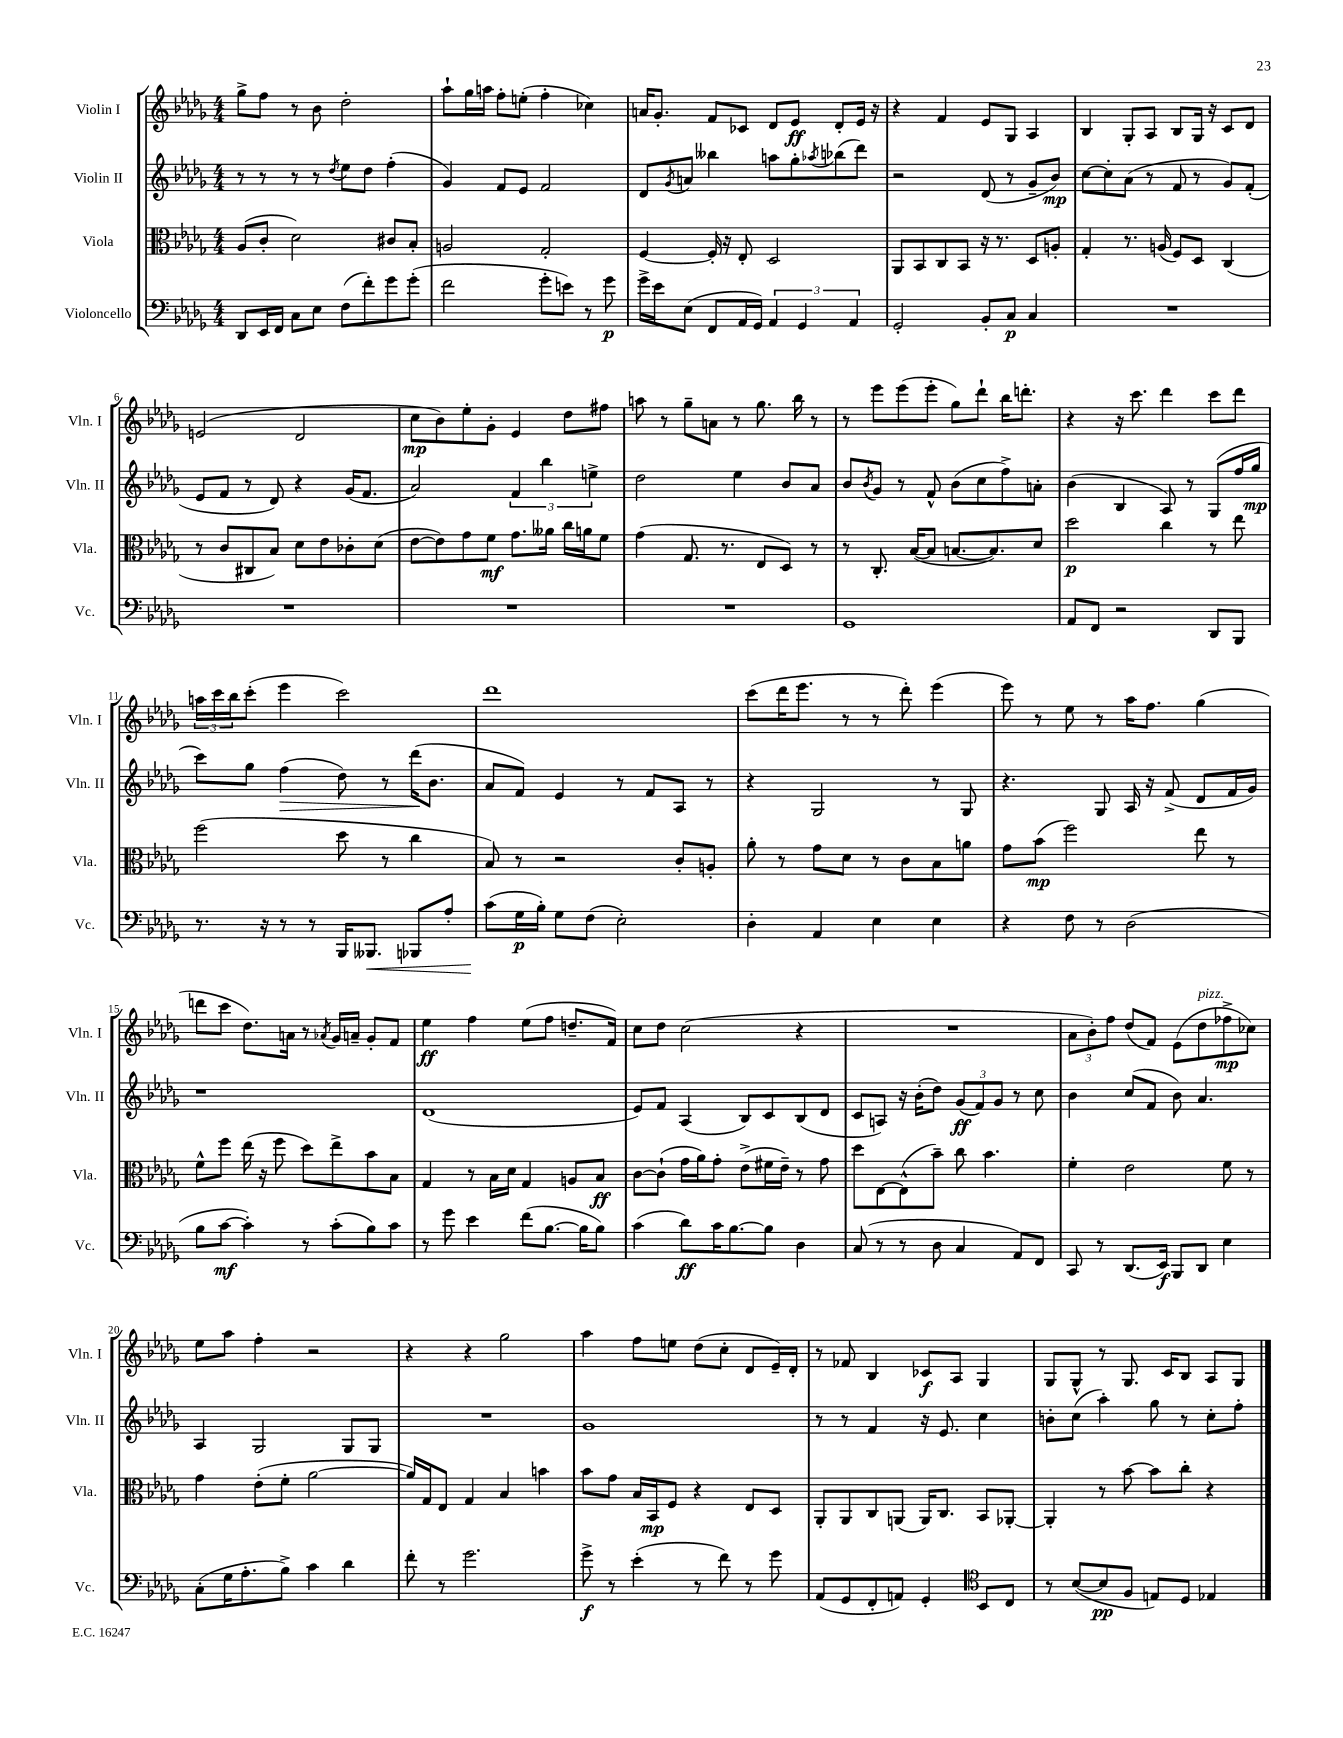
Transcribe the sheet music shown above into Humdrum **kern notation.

**kern	**kern	**kern	**kern
*staff4	*staff3	*staff2	*staff1
*clefF4	*clefC3	*clefG2	*clefG2
*k[b-e-a-d-g-]	*k[b-e-a-d-g-]	*k[b-e-a-d-g-]	*k[b-e-a-d-g-]
*M4/4	*M4/4	*M4/4	*M4/4
8DD-	(8A-	8r	8gg-^
16EE-	8c'	8r	8ff
16FF	.	.	.
8C	2d-)	8r	8r
8E-	.	8r	8b-
.	.	8qdd-	.
(8F	.	8ee-	2dd-'
8f')	.	8dd-	.
8g-	8c#	(4ff'	.
(8g-'	8B-'	.	.
=	=	=	=
2f	2A	4g-)	8aa-`
.	.	.	16gg-
.	.	.	16aa
.	.	8f	8ff'
.	.	8e-	(8ee'
8g-'	2G-'	2f	4ff'
8e)	.	.	.
8r	.	.	4cc-)
8g-	.	.	.
=	=	=	=
16g-^	[4F	8d-	16a
16e-	.	.	8.g-'
.	.	8qg-	.
(8E-	.	8a	.
8FF	16F']	4bb--	8f
.	16r	.	.
16AA-	8E-'	.	8c-
16GG-)	.	.	.
6AA-	2D-	8aa	8d-
.	.	8gg-'	8e-
6GG-	.	.	.
.	.	8qaa-	.
.	.	(8bb-	8d-'
6AA-	.	.	.
.	.	8ddd-)	16e-
.	.	.	16r
=	=	=	=
2GG-'	8AA-	2r	4r
.	8BB-	.	.
.	8C	.	4f
.	8BB-	.	.
8BB-'	16r	(8d-	8e-
.	8.r	.	.
8C	.	8r	8G-
4C	8D-	8g-~	4A-
.	8A'	8b-)	.
=	=	=	=
1r	4G-'	[8cc	4B-
.	.	8cc']	.
.	8.r	(8a-	8G-'
.	.	8r	8A-
.	(16A	.	.
.	8F)	8f	8B-
.	8D-	8r	16G-
.	.	.	16r
.	(4C	8g-)	8c
.	.	(8f'	8d-
=	=	=	=
1r	8r	8e-	(2e
.	8c	8f	.
.	8C#	8r	.
.	8B-)	8d-)	.
.	8d-	4r	2d-
.	8e-	.	.
.	8c-'	(16g-	.
.	.	8.f	.
.	(8d-	.	.
=	=	=	=
1r	[8e-	2a-)	8cc
.	8e-])	.	8b-)
.	8g-	.	8ee-'
.	8f	.	8g-'
.	8.g-	6f	4e-
.	.	6bb-	.
.	16a--	.	.
.	16cc	.	8dd-
.	16a	.	.
.	.	6ee^	.
.	8f	.	8ff#
=	=	=	=
1r	(4g-	2dd-	8aa
.	.	.	8r
.	8.G-	.	8gg-~
.	.	.	8a
.	8.r	.	.
.	.	4ee-	8r
.	8E-	.	8.gg-
.	8D-)	8b-	.
.	.	.	16bb-
.	8r	8a-	8r
=	=	=	=
1GG-	8r	8b-	8r
.	.	8qb-	.
.	8.C'	8g-	8eee-
.	.	8r	(8eee-
.	([16B-	.	.
.	8B-]	8f^^	8eee-'
.	[8.B	(8b-	8gg-)
.	.	8cc	8ddd-`
.	8.B])	.	.
.	.	8ff^)	16bb-
.	.	.	8.ddd'
.	8d-	8a'	.
=	=	=	=
8AA-	2dd-	(4b-	4r
8FF	.	.	.
2r	.	4B-	16r
.	.	.	8.ccc
.	4cc	8A-)	4ddd-
.	.	8r	.
8DD-	8r	(8G-	8ccc
8BBB-	8ee-	16ff	8ddd-
.	.	16gg-	.
=	=	=	=
8.r	(2ff	8ccc)	24aa
.	.	.	24ccc
.	.	.	24bb-
.	.	8gg-	(8ccc'
16r	.	.	.
8r	.	(4ff	4eee-
8r	.	.	.
16BBB-	8dd-	8dd-)	2ccc)
8.BBB--	.	.	.
.	8r	8r	.
8BBB-	4cc	(16ddd-	.
.	.	8.b-	.
8A-'	.	.	.
=	=	=	=
(8c	8B-)	8a-	1ddd-
16G-	8r	8f)	.
16B-')	.	.	.
8G-	2r	4e-	.
(8F	.	.	.
2E-')	.	8r	.
.	.	8f	.
.	8c'	8A-	.
.	8A'	8r	.
=	=	=	=
4D-'	8a-'	4r	(8ccc
.	8r	.	16ddd-
.	.	.	8.eee-
4AA-	8g-	2G-	.
.	8d-	.	8r
4E-	8r	.	8r
.	8c	.	8ddd-')
4E-	8B-	8r	(4eee-
.	8a	8G-	.
=	=	=	=
4r	8g-	4.r	8eee-)
.	(8b-	.	8r
8F	2ff)	.	8ee-
8r	.	8G-	8r
(2D-	.	16A-	16aa-
.	.	16r	8.ff
.	.	(8f^	.
.	8ee-	8d-	(4gg-
.	8r	16f	.
.	.	16g-)	.
=	=	=	=
8B-	8f^^	1r	8ddd
[8c	8ff	.	8ccc
4c'])	(16ee-	.	8.dd-)
.	16r	.	.
.	8ff	.	.
.	.	.	16a
8r	8dd-)	.	8r
.	.	.	8qa-
(8c'	8ee-^	.	16g-
.	.	.	16a~
8B-)	8b-	.	8g-'
8c	8B-	.	8f
=	=	=	=
8r	4G-	(1d-	4ee-
8g-	.	.	.
4e-	8r	.	4ff
.	16B-	.	.
.	16d-	.	.
(8f	4G-	.	(8ee-
[8.B-	.	.	8ff
.	8A	.	8.dd~
16B-]	.	.	.
8B-)	8B-	.	.
.	.	.	16f)
=	=	=	=
(4c	[8c	8e-)	8cc
.	(8c`]	8f	8dd-
8d-)	16g-	(4A-	(2cc
.	16a-)	.	.
16c	8g-'	.	.
[8.B-	.	.	.
.	(8e-^	8B-)	.
8B-]	16f#	8c	.
.	16e-~)	.	.
4D-	8r	(8B-	4r
.	8g-	8d-	.
=	=	=	=
(8C	8dd-	8c	1r
8r	[8E-	8A)	.
8r	(8E-^^]	16r	.
.	.	(16b-'	.
8D-	8b-~)	8dd-)	.
4C	8cc	(12g-	.
.	.	12f)	.
.	4.b-	.	.
.	.	12g-	.
8AA-)	.	8r	.
8FF	.	8cc	.
=	=	=	=
8CC	4f'	4b-	12a-
.	.	.	12b-')
8r	.	.	.
.	.	.	12ff
(8.DD-	2e-	(8cc	(8dd-
.	.	8f	8f)
16EE-)	.	.	.
8BBB-	.	8b-)	(8e-
8DD-	.	4.a-	8dd-
4E-	8f	.	8ff-^
.	8r	.	8cc-)
=	=	=	=
(8C'	4g-	4A-	8ee-
16G-	.	.	8aa-
8.A-'	.	.	.
.	(8e-'	2G-	4ff'
8B-^)	8f'	.	.
4c	[2a-	.	2r
4d-	.	8G-	.
.	.	8G-	.
=	=	=	=
8f'	16a-])	1r	4r
.	16G-	.	.
8r	8E-	.	.
2.g-	4G-	.	4r
.	4B-	.	2gg-
.	4b	.	.
=	=	=	=
8g-^	8b-	1g-	4aa-
8r	8g-	.	.
(4e-'	16B-	.	8ff
.	16BB-	.	.
.	8F	.	8ee
8r	4r	.	(8dd-
8f)	.	.	8cc'
8r	8E-	.	8d-
8g-	8D-	.	16e-~)
.	.	.	16d-'
=	=	=	=
(8AA-	8AA-'	8r	8r
8GG-	8AA-	8r	8f-
8FF'	8C	4f	4B-
8AA)	(8AA	.	.
4GG-'	16AA)	16r	8c-
.	8.C	8.e-	.
.	.	.	8A-
*clefC4	*	*	*
8BB-	8BB-	4cc	4G-
8C	[8AA-'	.	.
=	=	=	=
8r	4AA-']	8b'	8G-
([8B-	.	(8cc	8G-^^
8B-]	8r	4aa-')	8r
8F	[8b-	.	8.G-
8E)	8b-]	8gg-	.
.	.	.	16c
8D-	8cc'	8r	8B-
4E-	4r	8cc'	8A-
.	.	8ff'	8G-
==	==	==	==
*-	*-	*-	*-
